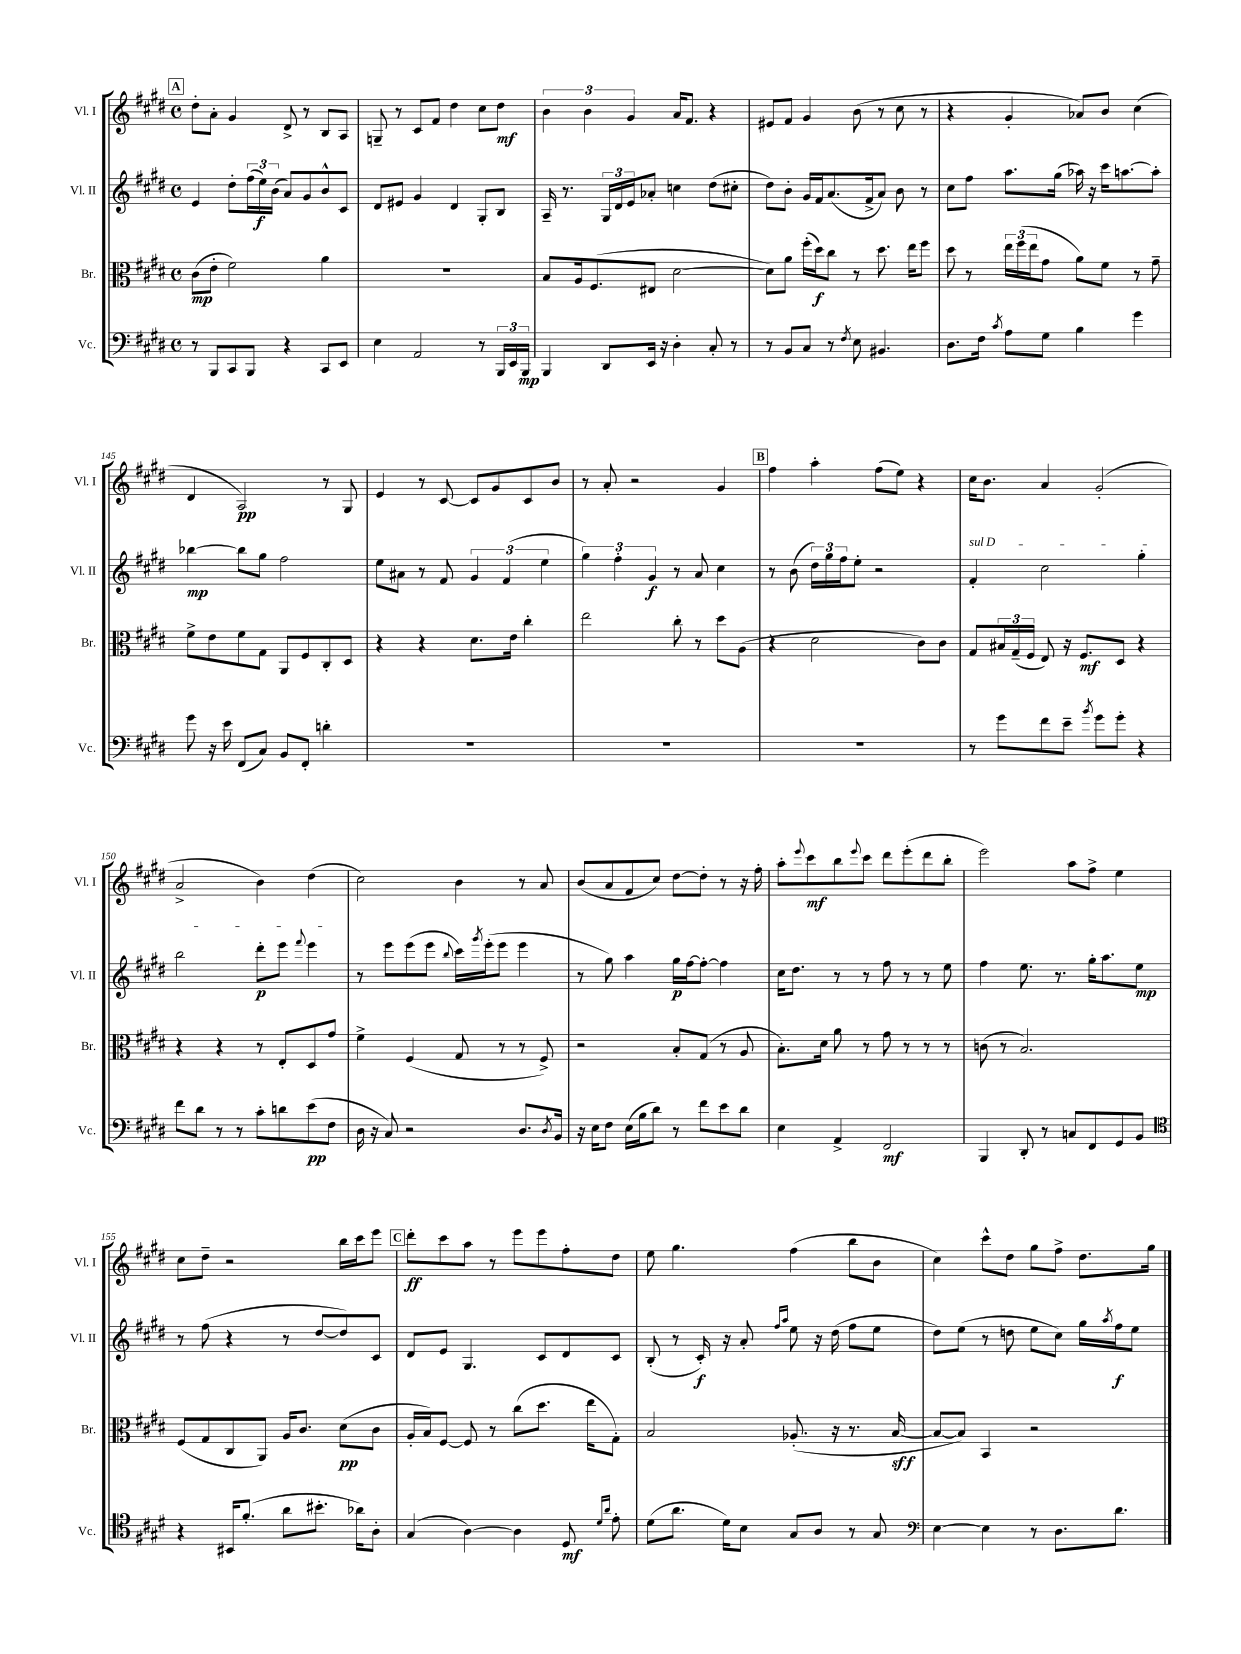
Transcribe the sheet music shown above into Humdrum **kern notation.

**kern	**kern	**kern	**kern
*staff4	*staff3	*staff2	*staff1
*clefF4	*clefC3	*clefG2	*clefG2
*k[f#c#g#d#]	*k[f#c#g#d#]	*k[f#c#g#d#]	*k[f#c#g#d#]
*M4/4	*M4/4	*M4/4	*M4/4
*met(c)	*met(c)	*met(c)	*met(c)
8r	(8c#\L	4e/	8dd#'\L
8BBB/L	8e'\J	.	8a'\J
8CC#/	2f#\)	8dd#'\L	4g#/
8BBB/J	.	(24ff#\L	.
.	.	24ee\)	.
.	.	(24b\JJ	.
4r	.	8a/L)	8d#^/
.	.	8g#/	8r
8CC#/L	4a\	8b^^/	8B/L
8EE/J	.	8c#/J	8A/J
=	=	=	=
4E\	1r	8d#/L	8G~/
.	.	8e#/J	8r
2AA/	.	4g#/	8c#/L
.	.	.	8f#/J
.	.	4d#/	4dd#\
8r	.	8G#'/L	8cc#\L
24BBB/LL	.	8B/J	8dd#\J
24EE/	.	.	.
24BBB/JJ	.	.	.
=	=	=	=
4BBB/	8B/L	16A~/	6b\
.	.	8.r	.
.	16A/k	.	.
.	.	.	6b\
.	(8.F#/	.	.
8DD#/L	.	24G#/LL	.
.	.	24d#/	.
.	.	24e/J	6g#/
16EE/Jk	8E#/J	8a-'/J	.
16r	.	.	.
4D#'\	[2d#\	4cc\	16a/LK
.	.	.	8.f#/J
8C#'/	.	(8dd#\L	4r
8r	.	8cc#'\J	.
=	=	=	=
8r	8d#\]L)	8dd#\L)	8e#/L
8BB/L	8a\J	8b'\J	8f#/J
8C#/J	(16ff#'\LL	16g#/LL	4g#/
.	16dd#\J)	16f#/J	.
8r	8cc#\J	(8.a/	.
8qF#/	.	.	.
8E\	8r	.	(8b\
.	.	16f#^/k	.
4.BB#/	8.dd#\	8a/J)	8r
.	.	8b\	8cc#\
.	16ee\LK	.	.
.	8ff#\J	8r	8r
=	=	=	=
8.D#\L	8dd#\	8cc#\L	4r
.	8r	8ff#\J	.
16F#\Jk	.	.	.
8qc#/	.	.	.
8A\L	24ee\LL	8.aa\L	4g#'/
.	(24ff#\	.	.
.	24ee\J	.	.
8G#\J	8g#\J	.	.
.	.	(16gg#\Jk	.
4B\	8a\L)	16aa-\)	8a-/L)
.	.	16r	.
.	8f#\J	16ccc#\LK	8b/J
.	.	[8.aa\	.
4g#\	8r	.	(4cc#\
.	8g#~\	8aa'\]J	.
=	=	=	=
8g#\	8f#^\L	[4bb-\	4d#/
16r	8e\	.	.
16e\	.	.	.
(8FF#/L	8f#\	8bb-\]L	2A/)
8C#/J)	8G#\J	8gg#\J	.
8BB/L	8AA/L	2ff#\	.
8FF#'/J	8F#/	.	.
4d'\	8C#'/	.	8r
.	8D#/J	.	8G#/
=	=	=	=
1r	4r	8ee\L	4e/
.	.	8a#\J	.
.	4r	8r	8r
.	.	8f#/	[8c#/
.	8.d#\L	6g#/	8c#/]L
.	.	.	8g#/
.	.	(6f#/	.
.	16e\Jk	.	.
.	4cc#'\	.	8c#/
.	.	6ee\	.
.	.	.	8b/J
=	=	=	=
1r	2ee\	6gg#\)	8r
.	.	.	8a'/
.	.	6ff#'\	.
.	.	.	2r
.	.	6g#/	.
.	8cc#'\	8r	.
.	8r	8a/	.
.	8dd#\L	4cc#\	4g#/
.	(8A\J	.	.
=	=	=	=
1r	4r	8r	4ff#\
.	.	(8b\	.
.	2d#\	24dd#\LL)	4aa'\
.	.	24gg#\	.
.	.	24ff#\J	.
.	.	8ee'\J	.
.	.	2r	(8ff#\L
.	.	.	8ee\J)
.	8c#\L)	.	4r
.	8c#\J	.	.
=	=	=	=
8r	8G#/L	4f#'/	16cc#\LK
.	.	.	8.b\J
8g#\L	24B#/L	.	.
.	(24G#~/	.	.
.	24F#/JJ	.	.
8f#\	8E/)	2cc#\	4a/
8e~\J	16r	.	.
.	8.F#/L	.	.
8qb/	.	.	.
8g#\L	.	.	(2g#'/
8g#'\J	8D#/J	.	.
4r	4r	4gg#'\	.
=	=	=	=
8f#\L	4r	2bb\	2a^/
8d#\J	.	.	.
8r	4r	.	.
8r	.	.	.
8c#'\L	8r	8ddd#'\L	4b\)
8d\	8E'/L	8eee\J	.
.	.	8qqfff#/	.
(8e\	8D#/	4eee\	(4dd#\
8F#\J	8g#/J	.	.
=	=	=	=
16D#\	4f#^\	8r	2cc#\)
16r	.	.	.
8C#/)	.	8eee\L	.
2r	(4F#/	(8eee\	.
.	.	8eee\J	.
.	.	8qqbb/	.
.	8G#/	16ccc#\LL)	4b\
.	.	8qggg#/	.
.	.	(16eee'\J	.
.	8r	8eee\J	.
8.D#/L	8r	4eee\	8r
.	8F#^/)	.	8a/
8qD#/	.	.	.
16BB/Jk	.	.	.
=	=	=	=
16r	2r	8r	(8b/L
16E\LK	.	.	.
8F#\J	.	8gg#\)	8a/
(16E\LL	.	4aa\	8f#/
16B\J	.	.	.
8d#\J)	.	.	8cc#/J)
8r	8B'/L	16gg#\LL	[8dd#\L
.	.	[16ff#\J	.
8f#\L	(8G#/J	8ff#'\_J	8dd#'\]J
8e\	8r	4ff#\]	8r
8d#\J	8A/	.	16r
.	.	.	16ff#'\
=	=	=	=
4E\	8.B'\L)	16cc#\LK	8aa'\L
.	.	8.dd#\J	.
.	.	.	8qqeee/
.	.	.	8ccc#\
.	16d#\Jk	.	.
4AA^/	8a\	8r	8bb\
.	.	.	8qqeee/
.	8r	8r	8ccc#\J
2FF#/	8g#\	8ff#\	8ddd#\L
.	8r	8r	(8eee'\
.	8r	8r	8ddd#\
.	8r	8ee\	8bb'\J
=	=	=	=
4BBB/	(8c\	4ff#\	2eee\)
.	8r	.	.
8DD#'/	2.B/)	8.ee\	.
8r	.	.	.
.	.	8.r	.
8C/L	.	.	8aa\L
8FF#/	.	16gg#'\LK	8ff#^\J
.	.	8.aa\	.
8GG#/	.	.	4ee\
8BB/J	.	8ee\J	.
=	=	=	=
*clefC4	*	*	*
4r	(8F#/L	8r	8cc#\L
.	8G#/	(8ff#\	8dd#~\J
16BB#/LK	8C#/	4r	2r
(8.f#'/J	.	.	.
.	8AA/J)	.	.
8a\L	16A/LK	8r	.
.	8.c#/J	.	.
8.b#'\J	.	[8dd#/L	.
.	(8d#\L	8dd#/])	16bb\LL
16a-\LK)	.	.	16ccc#\J
8A'\J	8c#\J	8c#/J	8eee\J
=	=	=	=
(4G#/	16A'/LL	8d#/L	8ddd#'\L
.	16B/J)	.	.
.	[8F#/J	8e/J	8ccc#\
[4A\)	8F#/]	4.G#/	8aa\J
.	8r	.	8r
4A\]	(8cc#\L	.	8eee\L
.	8.dd#\J	8c#/L	8eee\
8D#/	.	8d#/	8ff#'\
.	16ee\LK	.	.
16qqd#/LL	.	.	.
16qqa/JJ	.	.	.
8e'\	8G#'\J)	8c#/J	8dd#\J
=	=	=	=
(8d#\L	2B/	(8B'/	8ee\
8.a\J	.	8r	4.gg#\
.	.	16c#'/)	.
16d#\LK)	.	16r	.
8B\J	.	8a'/	.
.	.	16qqff#/LL	.
.	.	16qqaa/JJ	.
8G#/L	(8.A-'/	8ee\	(4ff#\
8A/J	.	16r	.
.	16r	(16dd#\	.
8r	8.r	8ff#\L	8bb\L
8G#/	.	8ee\J	8b\J
.	[16B/	.	.
=	=	=	=
*clefF4	*	*	*
[4E\	8B/_L	8dd#\L)	4cc#\)
.	8B/]J)	(8ee\J	.
4E\]	4BB/	8r	8ccc#^^\L
.	.	8dd\	8dd#\J
8r	2r	8ee\L	8gg#\L
8.D#\L	.	8cc#\J)	8ff#^\J
.	.	16gg#\LL	8.dd#\L
.	.	8qaa/	.
8.d#\J	.	16ff#\J	.
.	.	8ee\J	.
.	.	.	16gg#\Jk
==	==	==	==
*-	*-	*-	*-
